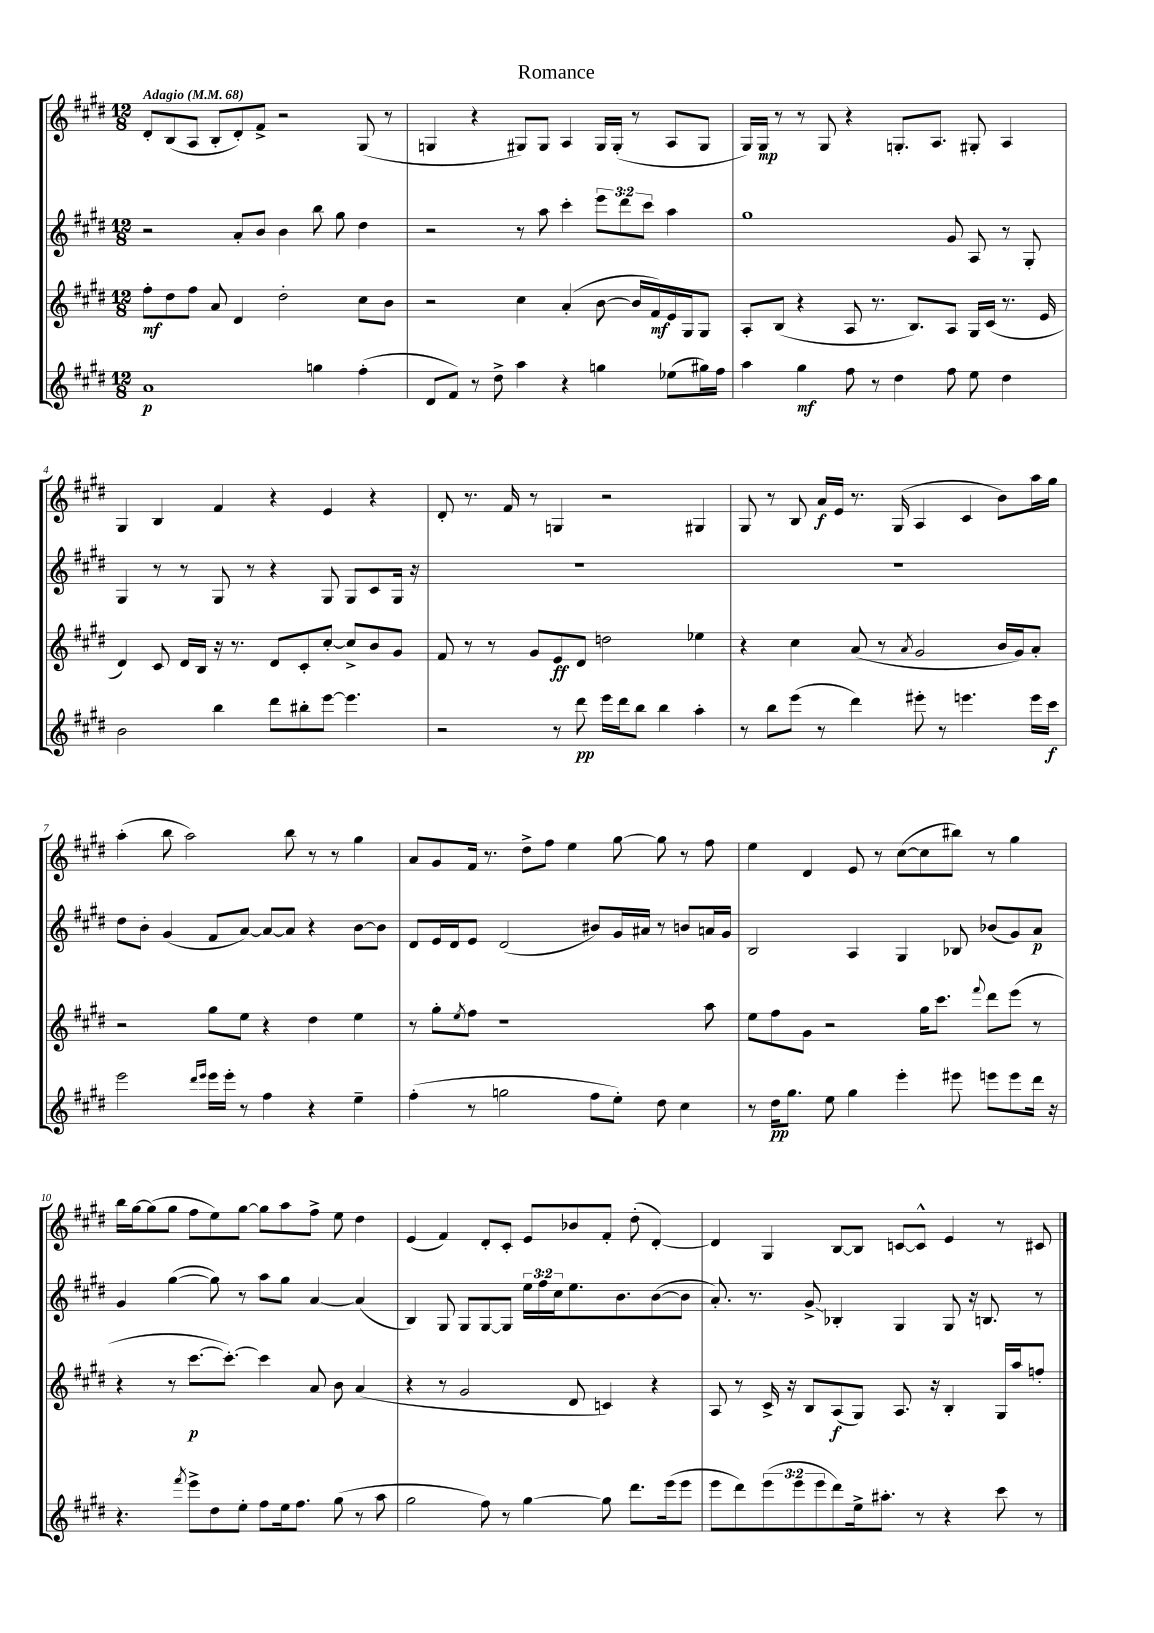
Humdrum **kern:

**kern	**kern	**kern	**kern
*staff4	*staff3	*staff2	*staff1
*clefG2	*clefG2	*clefG2	*clefG2
*k[f#c#g#d#]	*k[f#c#g#d#]	*k[f#c#g#d#]	*k[f#c#g#d#]
*M12/8	*M12/8	*M12/8	*M12/8
*MM68	*MM68	*MM68	*MM68
1a	8ff#'\L	2r	8d#'/L
.	8dd#\	.	(8B/
.	8ff#\J	.	8A/J
.	8a/	.	8B'/L
.	4d#/	8a'/L	8d#'/)
.	.	8b/J	8f#^/J
.	2dd#'\	4b\	2r
4gg\	.	8bb\	.
.	.	8gg#\	.
(4ff#'\	8cc#\L	4dd#\	(8G#/
.	8b\J	.	8r
=	=	=	=
8d#/L	2r	2r	4G/
8f#/J)	.	.	.
8r	.	.	4r
8dd#^\	.	.	.
4aa\	4cc#\	8r	8G#/L)
.	.	8aa\	8G#/J
4r	(4a'/	4ccc#'\	4A/
4gg\	[8b\	12eee\L	16G#/LL
.	.	.	(16G#'/JJ
.	.	12ddd#\	.
.	16b/]LL	.	8r
.	.	12ccc#\J	.
.	16f#/)	.	.
(8ee-\L	16e/	4aa\	8A/L
.	16G#/J	.	.
16gg#\L)	8G#/J	.	8G#/J
16ff#\JJ	.	.	.
=	=	=	=
4aa\	8A'/L	1gg#	16G#/LL)
.	.	.	16G#/JJ
.	(8B/J	.	8r
4gg#\	4r	.	8r
.	.	.	8G#/
8ff#\	8A/	.	4r
8r	8.r	.	.
4dd#\	.	.	8.G'/L
.	8.B/L)	.	.
.	.	.	8.A/J
8ff#\	8A/J	8g#/	.
8ee\	16G#/LL	8A/	8G#'/
.	(16c#/JJ	.	.
4dd#\	8.r	8r	4A/
.	.	8G#'/	.
.	16e/	.	.
=	=	=	=
2b\	4d#/)	4G#/	4G#/
.	8c#/	8r	4B/
.	16d#/LL	8r	.
.	16B/JJ	.	.
4bb\	16r	8G#/	4f#/
.	8.r	.	.
.	.	8r	.
8ddd#\L	8d#/L	4r	4r
8bb#'\	8c#'/	.	.
[8eee\J	[8cc#'/J	8G#/	4e/
4.eee\]	8cc#^/]L	8G#/L	.
.	8b/	8c#/	4r
.	8g#/J	16G#/Jk	.
.	.	16r	.
=	=	=	=
2r	8f#/	1.r	8d#'/
.	8r	.	8.r
.	8r	.	.
.	.	.	16f#/
.	8g#/L	.	8r
8r	8e/	.	4G/
8ddd#\	8d#/J	.	.
16eee\LL	2dd\	.	2r
16ddd#\J	.	.	.
8bb\J	.	.	.
4bb\	.	.	.
4aa'\	4ee-\	.	4G#/
=	=	=	=
8r	4r	1.r	8G#/
8bb\L	.	.	8r
(8eee\J	4cc#\	.	8B/
8r	.	.	16a/LL
.	.	.	16e/JJ
4ddd#\)	(8a/	.	8.r
.	8r	.	.
.	.	.	(16G#/
.	8qa/	.	.
8eee#'\	2g#/	.	4A/
8r	.	.	.
4.eee\	.	.	4c#/
.	16b/LL	.	8b\L)
.	16g#/J)	.	.
16eee\LL	8a'/J	.	16aa\L
16ccc#\JJ	.	.	16gg#\JJ
=	=	=	=
2eee\	2r	8dd#\L	(4aa'\
.	.	8b'\J	.
.	.	(4g#/	8bb\
.	.	.	2aa\)
16qqddd#/LL	.	.	.
16qqeee/JJ	.	.	.
16eee\LL	8gg#\L	8f#/L	.
16eee'\JJ	.	.	.
8r	8ee\J	[8a/J)	.
4ff#\	4r	8a/_L	.
.	.	8a/]J	8bb\
4r	4dd#\	4r	8r
.	.	.	8r
4ee~\	4ee\	[8b\L	4gg#\
.	.	8b\]J	.
=	=	=	=
(4ff#'\	8r	8d#/L	8a/L
.	8gg#'\L	16e/L	8g#/
.	.	16d#/J	.
.	8qee/	.	.
8r	8ff#\J	8e/J	16f#/Jk
.	.	.	8.r
2gg\	1r	(2d#/	.
.	.	.	8dd#^\L
.	.	.	8ff#\J
.	.	.	4ee\
8ff#\L	.	8b#/L)	.
8ee'\J)	.	16g#/L	[8gg#\
.	.	16a#/JJ	.
8dd#\	.	8r	8gg#\]
4cc#\	.	8b/L	8r
.	8aa\	16a/L	8ff#\
.	.	16g#/JJ	.
=	=	=	=
8r	8ee\L	2B/	4ee\
16dd#\LK	8ff#\	.	.
8.gg#\J	.	.	.
.	8g#\J	.	4d#/
8ee\	2r	.	.
4gg#\	.	4A/	8e/
.	.	.	8r
4eee'\	.	4G#/	([8cc#\L
.	16gg#\LK	.	8cc#\]
.	8.ccc#\J	.	.
8eee#\	.	8B-/	8bb#\J)
.	8qqfff#/	.	.
8eee\L	8ddd#\L	(8b-/L	8r
8eee\	(8eee\J	8g#/)	4gg#\
16ddd#\Jk	8r	8a/J	.
16r	.	.	.
=	=	=	=
4.r	4r	4g#/	16bb\LL
.	.	.	[16gg#\J
.	.	.	(8gg#\]
.	8r	([4gg#\	8gg#\J
8qfff#/	.	.	.
8eee^\L	[8.ccc#\L	.	8ff#\L
8dd#\	.	8gg#\])	8ee\)
.	8.ccc#'\_J)	.	.
8ee'\J	.	8r	[8gg#\J
8ff#\L	4ccc#\]	8aa\L	8gg#\]L
16ee\k	.	8gg#\J	8aa\
8.ff#\J	.	.	.
.	8a/	[4a/	8ff#^\J
(8gg#\	8b\	.	8ee\
8r	(4a/	(4a/]	4dd#\
8aa\	.	.	.
=	=	=	=
2gg#\	4r	4B/)	(4e/
.	8r	8G#/	4f#/)
.	2g#/	8G#/L	.
8ff#\)	.	[8G#/	8d#'/L
8r	.	8G#/]J	8c#'/J
[4gg#\	.	24ee\LL	8e/L
.	.	24ff#\	.
.	.	24cc#\J	.
.	8d#/	8.ee\	8b-/
8gg#\]	4c/)	.	8f#'/J
.	.	8.b\	.
8.ddd#\L	.	.	(8dd#'\
.	4r	([8b\	[4d#'/)
(16eee\k	.	.	.
8eee\J	.	8b\]J	.
=	=	=	=
8eee\L	8A/	8.a'/)	4d#/]
8ddd#\)	8r	.	.
.	.	8.r	.
(12eee\	16c#^/	.	4G#/
.	16r	.	.
12eee\	.	.	.
.	8B/L	8g#^/	.
12eee\	.	.	.
8ddd#\)	(8A/	4B-'/	[8B/L
16ee^\k	8G#/J)	.	8B/]J
8.aa#'\J	.	.	.
.	8.A/	4G#/	[8c/L
8r	.	.	8c^^/]J
.	16r	.	.
4r	4B'/	8G#/	4e/
.	.	16r	.
.	.	8.B/	.
8ccc#\	16G#/LL	.	8r
.	16aa/J	.	.
8r	8ff'/J	8r	8c#/
==	==	==	==
*-	*-	*-	*-
